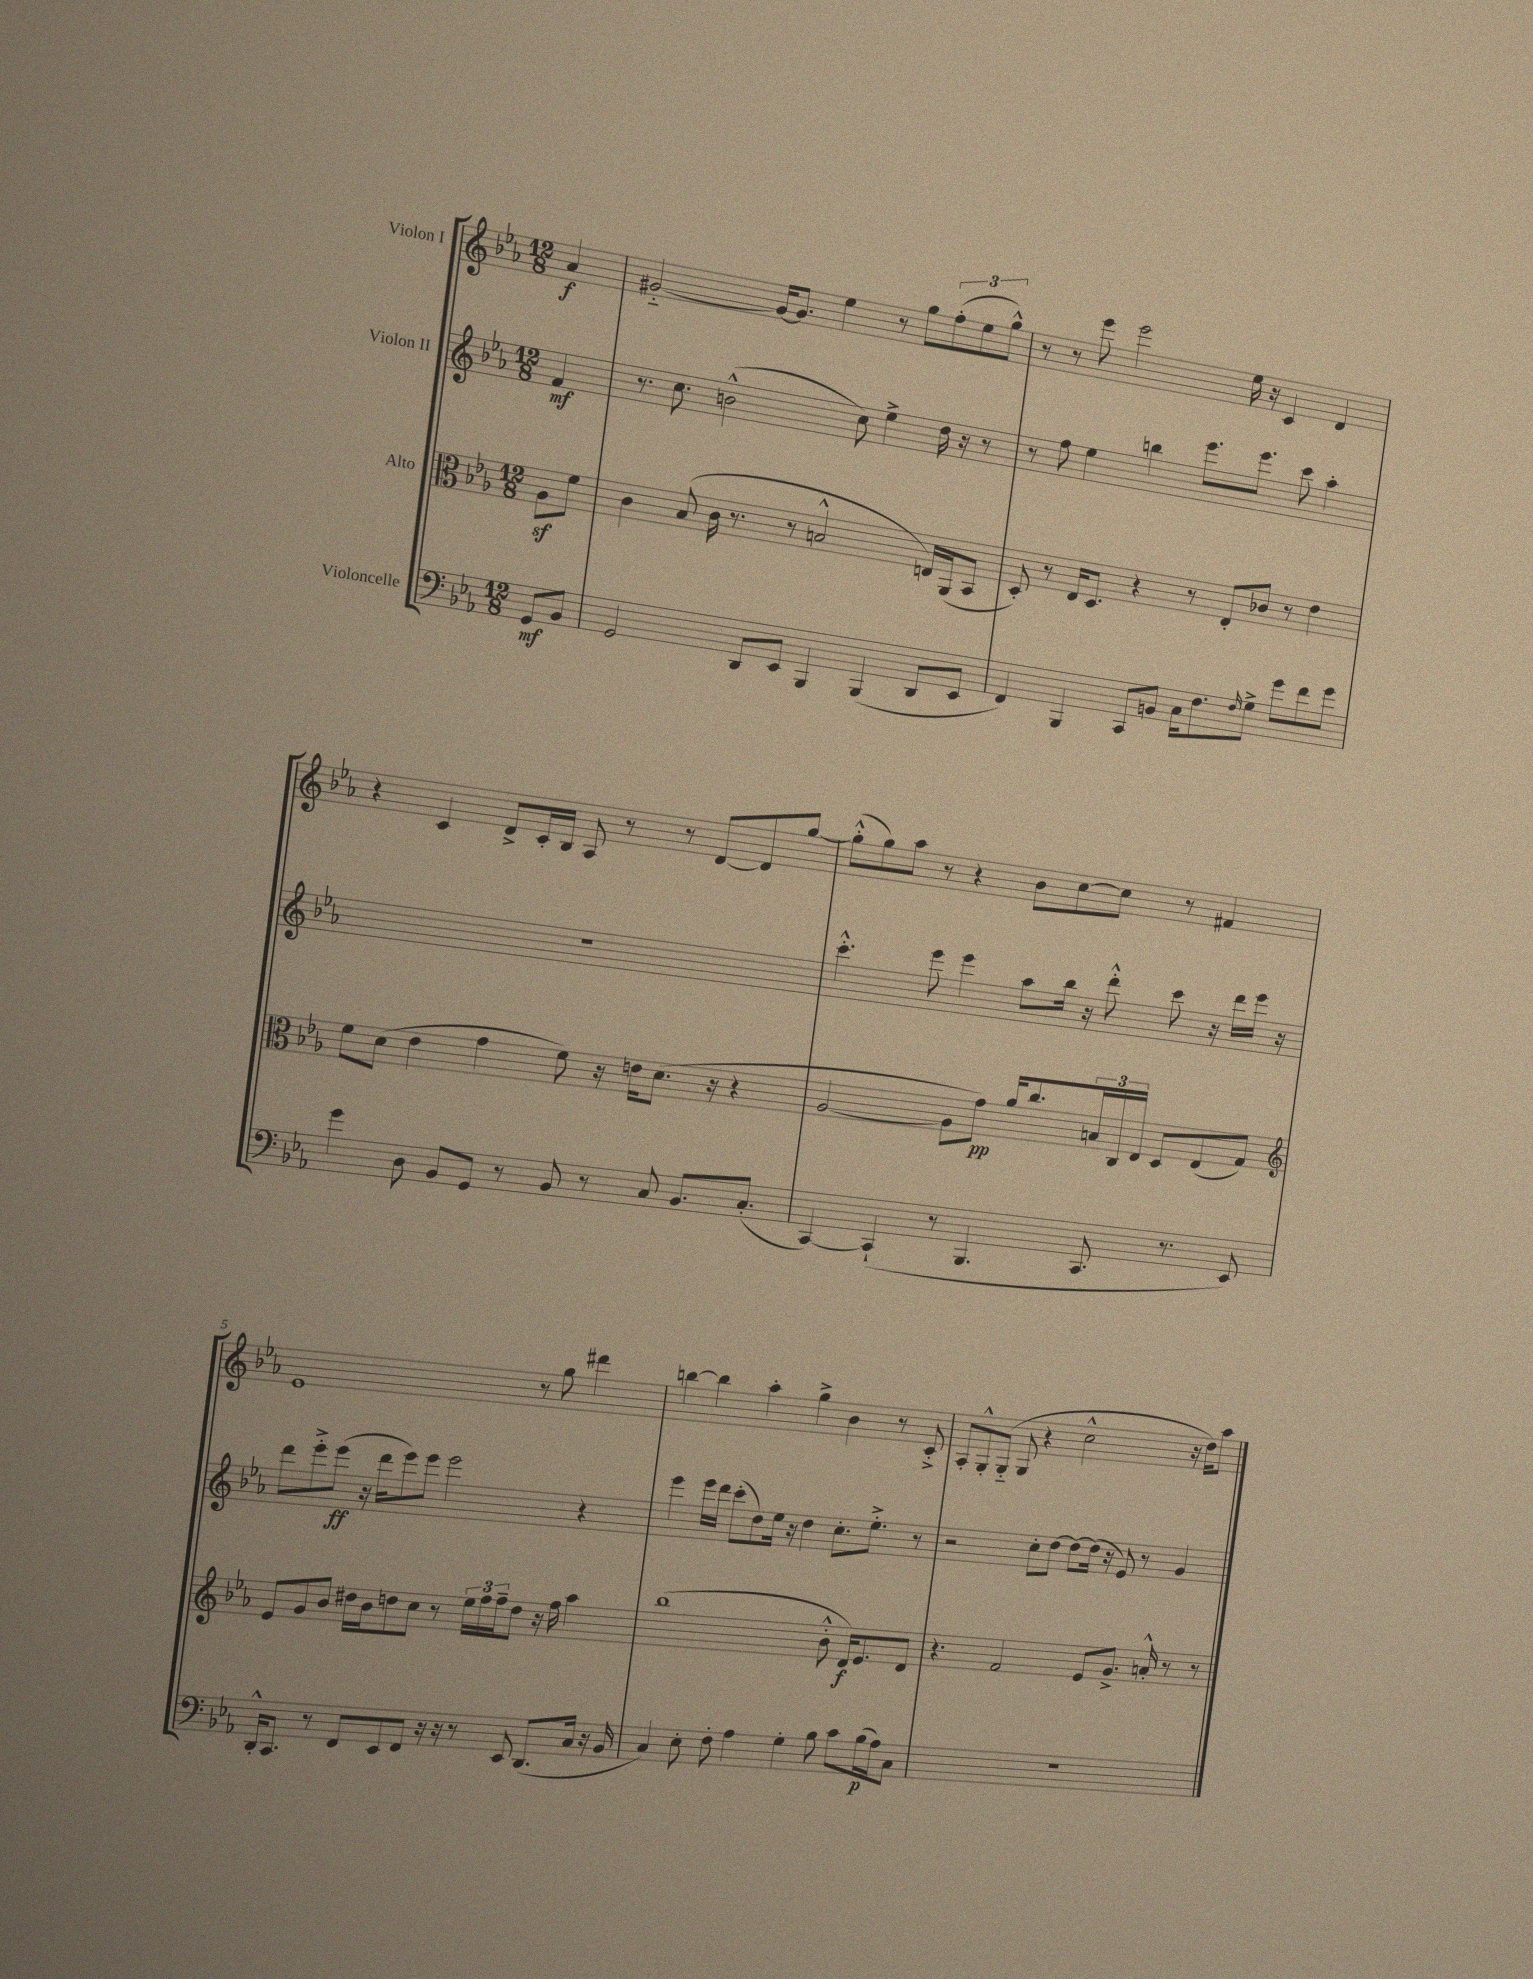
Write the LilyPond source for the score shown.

<<
\new StaffGroup <<
\new Staff = "s0" \with { instrumentName = "Violon I" } {
    \clef treble \key ees \major \numericTimeSignature \time 12/8 \partial 4
    aes'4\f |
    gis'2~-_ gis'16~ gis'8. ees''4 r8 g''8 \tuplet 3/2 { f''8-.( ees''8 g''8-^) } |
    r8 r8 ees'''8 ees'''2 ees''16 r16 c'4 d'4 |
    r4 c'4 d'8-> c'16-. bes16 aes8 r8 r8 d'8~ d'8 g''8~ |
    g''8-.-^( g''8) aes''8 r8 r4 bes'8 c''8~ c''8 r8 fis'4 |
    ees'1 r8 g''8 dis'''4 |
    b''4~ b''4 aes''4-. g''4-> bes'4 r8 c'8-.-> |
    aes8-. g8-.-^ g8-_( g8 r4 c''2-^ r16 d''16) aes''8 \bar "|." |
}
\new Staff = "s1" \with { instrumentName = "Violon II" } {
    \clef treble \key ees \major \numericTimeSignature \time 12/8 \partial 4
    f'4\mf |
    r8. c''8. b'2-^( c''8) ees''4-> d''16 r16 r8 |
    r8 f''8 ees''4 b''4 ees'''8. ees'''8. c'''8 aes''4-. |
    R1. |
    c'''4.-.-^ ees'''8 ees'''4 aes''8 bes''16 r16 d'''8-.-^ c'''8 r16 d'''16 ees'''16 r16 |
    d'''8 ees'''8-.-> ees'''8\ff( r16 d'''16 ees'''8) ees'''8 ees'''2 r4 |
    ees'''4 ees'''16 d'''16 c'''8-.( d''8) ees''16 r16 d''4 c''8.-. ees''8.-.-> r8 |
    r2 c''8-. d''8~ d''8~ d''16( r16 ees'8) r8 g'4 \bar "|." |
}
\new Staff = "s2" \with { instrumentName = "Alto" } {
    \clef alto \key ees \major \numericTimeSignature \time 12/8 \partial 4
    aes8\sf f'8 |
    c'4 bes8( c'16 r8. r8 b2-^ e16) aes,16( bes,8 |
    d8-.) r8 ees16 d8. r4 r8 ees8-. ces'8 r8 ees'4 |
    f'8 d'8( ees'4 g'4 f'8) r16 e'16 d'8.( r16 r4 |
    aes2~ aes8 g'8\pp) aes'16 c''8. \tuplet 3/2 { b16 c16 ees16 } d8 ees8( g8) |
    \clef treble ees'8 g'8 bes'8 dis''16 bes'16 d''8 c''8 r8 \tuplet 3/2 { ees''16 f''16 f''16-- } d''8 r16 f''16 aes''4 |
    bes''1( bes'8-.-^ d'16\f) ees'8. d'8 |
    r4. f'2 ees'8 g'8.-> a'16-.-^ r8 r8 \bar "|." |
}
\new Staff = "s3" \with { instrumentName = "Violoncelle" } {
    \clef bass \key ees \major \numericTimeSignature \time 12/8 \partial 4
    g,8\mf bes,8 |
    g,2 d,8 ees,8 bes,,4 bes,,4( d,8 ees,8 |
    f,4) bes,,4 c,8 b,8 c16 f8. \grace { f16 } g8-> g'8 f'8 g'8 |
    g'4 d8 bes,8 g,8 r8 bes,8 r8 c8 bes,8. c8.-.( |
    c,4~) c,4-!( r8 bes,,4. c,8. r8. ees,8) |
    d,16-.-^ c,8. r8 f,8 ees,8 f,8 r16 r16 r8 ees,8 d,8.( c16 r16 bes,16 |
    c4) ees8-. f8-. aes4 g4-. bes8 c'8 bes16\p( aes16) c8 |
    R1. \bar "|." |
}
>>
>>
\layout { \context { \Score \override BarNumber.break-visibility = ##(#f #t #t) barNumberVisibility = #(every-nth-bar-number-visible 5) } }
